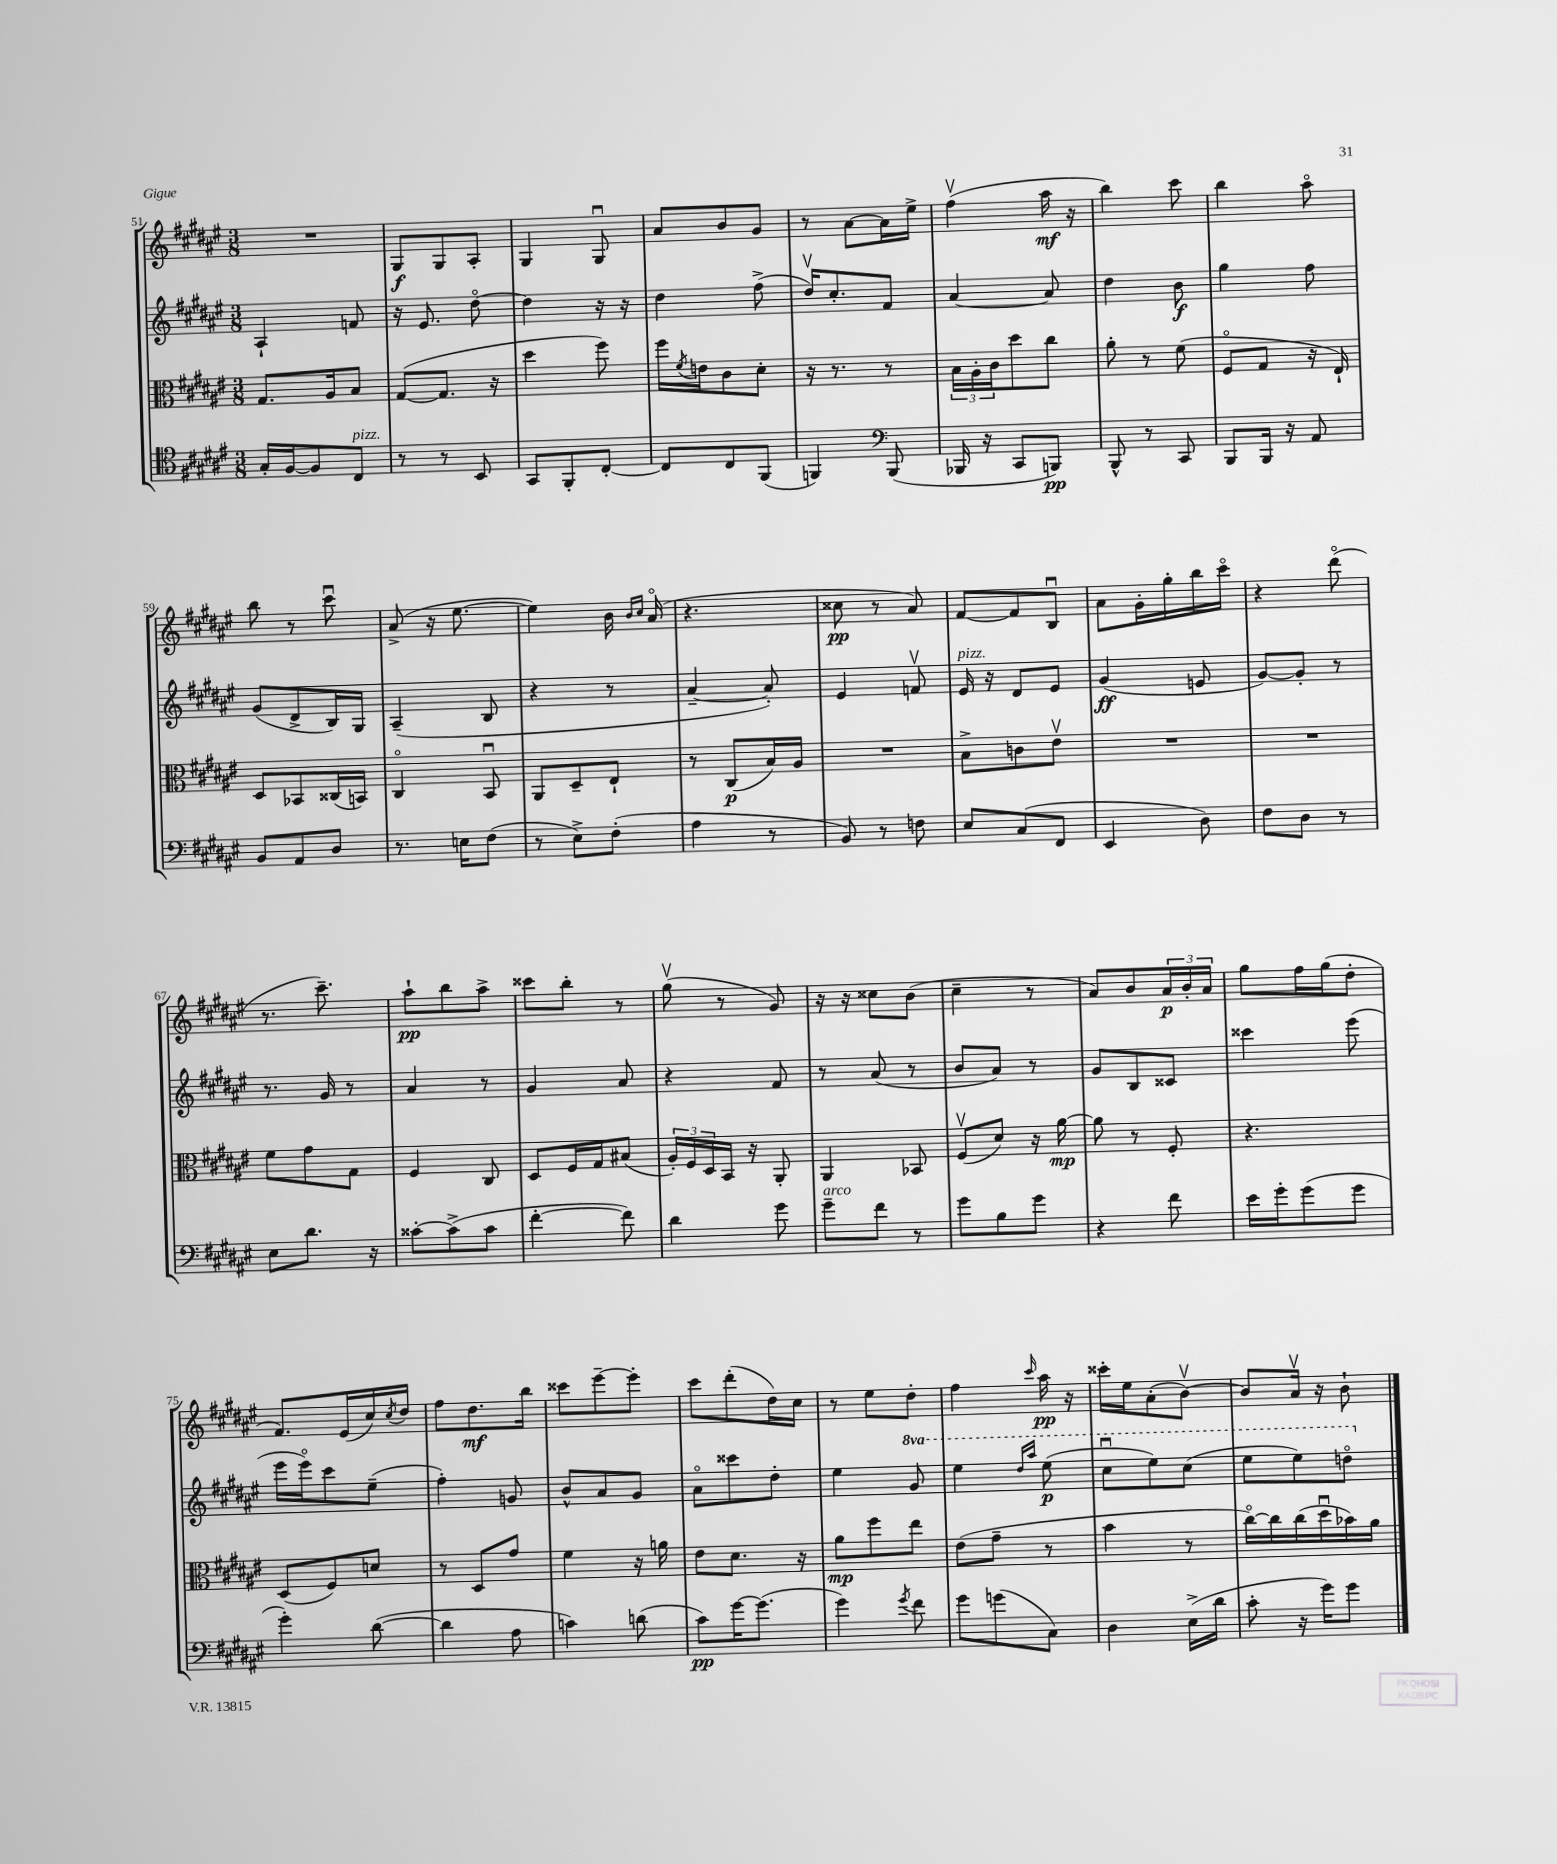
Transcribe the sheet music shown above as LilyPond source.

<<
\new StaffGroup <<
\new Staff = "s0" {
    \clef treble \key fis \major \numericTimeSignature \time 3/8
    R4. |
    gis8\f gis8 ais8-. |
    gis4 gis8\downbow |
    ais'8 b'8 gis'8 |
    r8 ais'8~ ais'16 eis''16-> |
    fis''4\upbow( ais''16\mf r16 |
    b''4) cis'''8 |
    b''4 ais''8\flageolet |
    b''8 r8 cis'''8\downbow |
    ais'8->( r16 eis''8.~ |
    eis''4) b'16 \grace { b'16 cis''16 } ais'16\flageolet( |
    r4. |
    cisis''8\pp r8 ais'8) |
    fis'8~ fis'8 b8\downbow |
    ais'8 gis'16-. gis''16-. b''16 cis'''16\flageolet |
    r4 dis'''8\flageolet( |
    r8. cis'''8.--) |
    ais''8-!\pp b''8 ais''8-> |
    cisis'''8 b''8-. r8 |
    gis''8\upbow( r8 gis'8) |
    r16 r16 cisis''8 b'8( |
    cis''4-- r8 |
    ais'8) b'8 \tuplet 3/2 { ais'16\p b'16-. ais'16 } |
    gis''8 fis''16 gis''16( dis''8-. |
    fis'8.) eis'16( cis''16) \acciaccatura { cis''8 } dis''16 |
    fis''8 dis''8.\mf b''16 |
    cisis'''8 eis'''8~-- eis'''8-. |
    cis'''8 dis'''8-.( dis''16) cis''16 |
    r8 eis''8 dis''8-. |
    fis''4 \grace { cis'''16 } ais''16\pp r16 |
    cisis'''16-. eis''16 ais'8-.( b'8~\upbow) |
    b'8 ais'16\upbow r16 b'8-! \bar "|." |
}
\new Staff = "s1" {
    \clef treble \key fis \major \numericTimeSignature \time 3/8 \set Staff.ottavationMarkups = #ottavation-simple-ordinals
    ais4-! f'8 |
    r16 eis'8. dis''8~\flageolet |
    dis''4 r16 r16 |
    dis''4 fis''8->( |
    dis''16\upbow) cis''8.-. fis'8 |
    ais'4~ ais'8 |
    dis''4 b'8\f |
    gis''4 fis''8 |
    gis'8( dis'8-> b16) gis16 |
    ais4--( b8 |
    r4 r8 |
    ais'4~-- ais'8-.) |
    eis'4 f'8\upbow |
    eis'16^\markup { \italic "pizz." } r16 dis'8 eis'8 |
    gis'4\ff( e'8 |
    gis'8~) gis'8-. r8 |
    r8. gis'16 r8 |
    ais'4 r8 |
    gis'4 ais'8 |
    r4 fis'8 |
    r8 ais'8( r8 |
    b'8 ais'8) r8 |
    gis'8 b8 cisis'8 |
    cisis'''4 eis'''8( |
    eis'''16 eis'''16\flageolet) cis'''8 eis''8--( |
    fis''4-.) g'8 |
    b'8-^ ais'8 gis'8 |
    ais'8\flageolet cisis'''8 dis''8-. |
    eis''4 \ottava #1 gis''8 |
    eis'''4 \grace { dis'''16 ais'''16 } eis'''8\p( |
    cis'''8\downbow eis'''8) cis'''8( |
    eis'''8 eis'''8) d'''8\flageolet \ottava #0 \bar "|." |
}
\new Staff = "s2" {
    \clef alto \key fis \major \numericTimeSignature \time 3/8
    gis8. ais16 b8 |
    gis8~( gis8. r16 |
    dis''4 fis''8) |
    fis''16 \acciaccatura { fis'8 } e'16 cis'8 dis'8-. |
    r16 r8. r8 |
    \tuplet 3/2 { b16 ais16-. cis'16 } dis''8 cis''8 |
    ais'8-. r8 fis'8( |
    fis8\flageolet gis8 r16 eis16-!) |
    dis8 bes,8 cisis16( b,16) |
    cis4\flageolet b,8\downbow |
    ais,8 dis8-- eis8-! |
    r8 cis8\p( b16) ais16 |
    R4. |
    b8-> c'8 eis'8\upbow |
    R4. |
    R4. |
    fis'8 gis'8 gis8 |
    fis4 cis8 |
    dis8 fis16 gis16 bis8( |
    \tuplet 3/2 { ais16-.) fis16 dis16 } b,16 r16 ais,8-. |
    ais,4 bes,8 |
    fis8\upbow( dis'8) r16 ais'16~\mp |
    ais'8 r8 fis8-. |
    r4. |
    dis8( fis8) d'8 |
    r8 dis8 gis'8 |
    fis'4 r16 a'16 |
    eis'8 dis'8. r16 |
    ais'8\mp fis''8 eis''8 |
    eis'8( gis'8-- r8 |
    b'4 r8 |
    cis''16~\flageolet) cis''16 cis''16( dis''16\downbow bes'16) ais'16 \bar "|." |
}
\new Staff = "s3" {
    \clef tenor \key fis \major \numericTimeSignature \time 3/8
    gis16-. fis16~ fis8 cis8^\markup { \italic "pizz." } |
    r8 r8 b,8 |
    gis,8 fis,8-. cis8~-. |
    cis8 cis8 fis,8( |
    f,4) \clef bass b,,8( |
    bes,,16 r16 cis,8 b,,8\pp) |
    b,,8-^ r8 cis,8 |
    b,,8 b,,16 r16 ais,8 |
    b,8 ais,8 dis8 |
    r8. e16 fis8( |
    r8 eis8->) fis8-.( |
    ais4 r8 |
    b,8) r8 f8 |
    eis8 cis8( fis,8 |
    eis,4 dis8) |
    fis8 dis8 r8 |
    eis8 dis'8. r16 |
    cisis'8~-. cisis'8->( cisis'8 |
    fis'4~-. fis'8) |
    dis'4 gis'8 |
    gis'8--^\markup { \italic "arco" } fis'8 r8 |
    gis'8 b8 gis'8 |
    r4 fis'8 |
    eis'16 gis'16-. gis'8( gis'8 |
    gis'4-.) dis'8~( |
    dis'4 ais8 |
    c'4) d'8( |
    cis'8\pp) gis'16~ gis'8.( |
    gis'4) \acciaccatura { gis'8 } fis'8 |
    gis'8 g'8( cis8) |
    dis4 eis16->( dis'16 |
    cis'8-. r16 gis'16) gis'8 \bar "|." |
}
>>
>>
\layout { \context { \Score currentBarNumber = #51 } }
